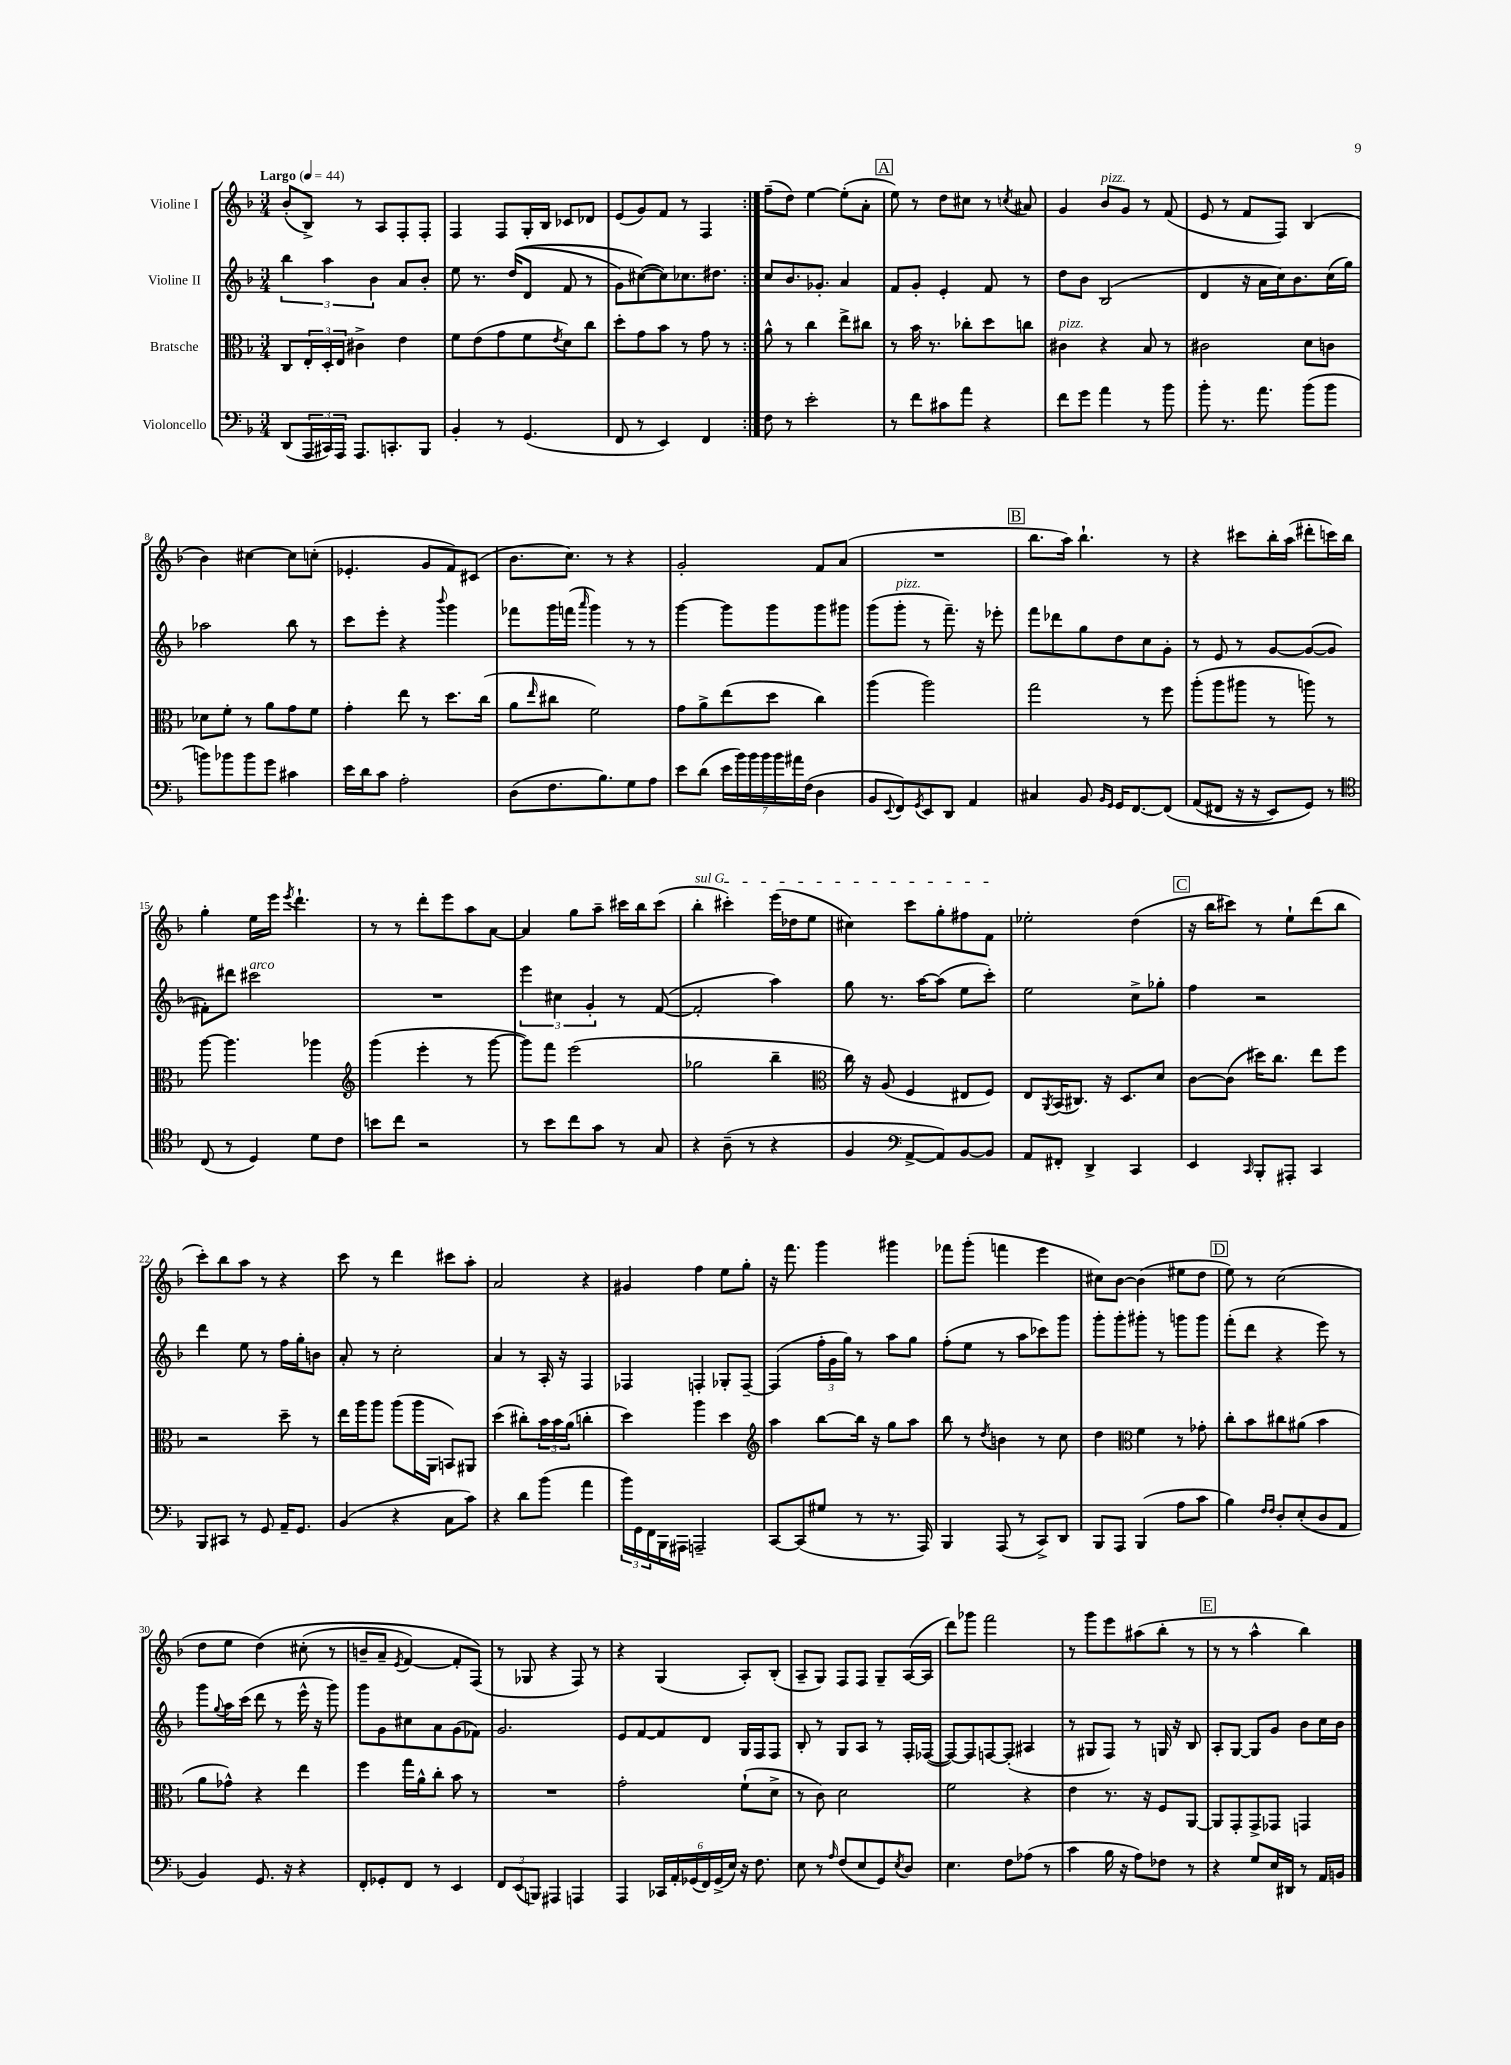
<<
\new StaffGroup <<
\new Staff = "s0" \with { instrumentName = "Violine I" } {
    \clef treble \key f \major \numericTimeSignature \time 3/4 \tempo "Largo" 4 = 44
    \repeat volta 2 { bes'8-.( bes8->) r8 a8 f8-. f8-. |
    f4 f8 g16-. bes16 ces'8 des'8 |
    e'8( g'8) f'8 r8 f4 | }
    f''8--( d''8) e''4~ e''8-.( a'8-. |
    \mark \markup { \box "A" } e''8) r8 d''8 cis''8 r8 \acciaccatura { c''8 } ais'8 |
    g'4 bes'8^\markup { \italic "pizz." } g'8 r8 f'8( |
    e'8 r8 f'8 f8) bes4( |
    bes'4) cis''4~ cis''8 c''8-.( |
    ees'4.-. g'8 f'8) cis'8( |
    bes'8. c''8.) r8 r4 |
    g'2-. f'8 a'8( |
    R2. |
    \mark \markup { \box "B" } bes''8. a''16) bes''4.-! r8 |
    r4 cis'''8 bes''16-. a''16( dis'''8-. c'''16) bes''16 |
    g''4-. e''16 e'''16 \acciaccatura { e'''8 } d'''4.-! |
    r8 r8 d'''8-. e'''8 a''8 a'8~ |
    a'4 g''8 a''8-- cis'''16 bes''16 cis'''8( |
    \once \override TextSpanner.bound-details.left.text = \markup { \italic "sul G" } bes''4-.\startTextSpan cis'''4-.) e'''16( des''16 e''8 |
    cis''4) c'''8 g''8-. fis''8 f'8\stopTextSpan |
    ees''2-. d''4( |
    \mark \markup { \box "C" } r16 bes''16 cis'''8) r8 e''8-! d'''8( bes''8 |
    c'''8-.) bes''8 a''8 r8 r4 |
    c'''8 r8 d'''4 cis'''8 a''8-. |
    a'2 r4 |
    gis'4 f''4 e''8 g''8-. |
    r16 f'''8. g'''4 gis'''4 |
    fes'''8 g'''8-.( f'''4 e'''4 |
    cis''8) bes'8~ bes'4( eis''8 d''8 |
    \mark \markup { \box "D" } e''8) r8 c''2( |
    d''8 e''8 d''4)\( cis''8-.( r8 |
    b'8-- a'8-- \acciaccatura { e'8 } f'4~) f'8-. f8(\) |
    r8 ges8 r4 f8) r8 |
    r4 g4( a8-.) bes8-.( |
    a8-- g8) f8 f8 g8-- a16~( a16 |
    d'''8) ges'''8 f'''2 |
    r8 g'''8 e'''8 ais''8( bes''8-. r8 |
    \mark \markup { \box "E" } r8 r8 a''4-^ bes''4) \bar "|." |
}
\new Staff = "s1" \with { instrumentName = "Violine II" } {
    \clef treble \key f \major \numericTimeSignature \time 3/4
    \repeat volta 2 { \tuplet 3/2 { bes''4 a''4 bes'4 } a'8 bes'8-. |
    e''8 r8. d''16(\( d'8 f'8 r8 |
    g'8) cis''8~(\) cis''8) ces''8. dis''8. | }
    c''8 bes'8. ges'8.-. a'4 |
    \mark \markup { \box "A" } f'8 g'8-. e'4-. f'8 r8 |
    d''8 bes'8 bes2( |
    d'4 r16 a'16 c''16) bes'8. c''16( g''16) |
    aes''2 bes''8 r8 |
    c'''8 e'''8-. r4 \appoggiatura { bes'''8 } g'''4 |
    fes'''8 g'''16 f'''16( \grace { a'''16 } g'''4) r8 r8 |
    g'''4~ g'''8 g'''8 g'''8 gis'''8 |
    g'''8( g'''8-.^\markup { \italic "pizz." } r8 f'''8.--) r16 ees'''8-. |
    \mark \markup { \box "B" } f'''8 des'''8 g''8 d''8 c''8 g'8-. |
    r8 e'8 r8 g'8~ g'8~( g'8 |
    fis'8-.) dis'''8 cis'''2^\markup { \italic "arco" } |
    R2. |
    \tuplet 3/2 { e'''4 cis''4 g'4-. } r8 f'8~( |
    f'2-. a''4) |
    g''8 r8. a''16~ a''8( e''8 c'''8-.) |
    e''2 c''8-> ges''8-. |
    \mark \markup { \box "C" } f''4 r2 |
    d'''4 e''8 r8 f''16 g''16-. b'8 |
    a'8-. r8 c''2-. |
    a'4 r8 a16-. r16 f4 |
    fes4 f4-. ges8-. f8~-- |
    f4( \tuplet 3/2 { f''16-. g'16 g''16) } r8 a''8 g''8 |
    f''8-.( e''8 r8 a''8 ces'''8) g'''8 |
    g'''8-. g'''8-. gis'''8-. r8 g'''8 g'''8 |
    \mark \markup { \box "D" } f'''8-.( d'''8 r4 e'''8) r8 |
    g'''8 \appoggiatura { g''8 } a''16 c'''16( d'''8 r8 e'''16-^ r16 g'''8) |
    g'''8 g'8 cis''8 a'8 g'8( fes'8) |
    g'2. |
    e'8 f'8~ f'8 d'8 g16 f16 f8 |
    bes8-. r8 g8 a8 r8 f16-. fes16~( |
    fes8~) fes8 f8~ f8-.( ais4 |
    r8 gis8 f8) r8 g16 r16 bes8 |
    \mark \markup { \box "E" } a8-. g8~ g8 g'8 bes'8 c''16 bes'16 \bar "|." |
}
\new Staff = "s2" \with { instrumentName = "Bratsche" } {
    \clef alto \key f \major \numericTimeSignature \time 3/4
    \repeat volta 2 { c8 \tuplet 3/2 { e16-. d16-. e16 } cis'4-> e'4 |
    f'8 e'8( g'8 f'8 \acciaccatura { e'8 } d'8) c''8 |
    d''8-. g'8 bes'8 r8 g'8 r8 | }
    a'8-^ r8 c''4 e''8-> cis''8 |
    \mark \markup { \box "A" } r8 bes'16 r8. ces''8-. d''8 c''8 |
    cis'4^\markup { \italic "pizz." } r4 bes8 r8 |
    cis'2 d'8 c'8 |
    des'8 f'8-. r8 a'8 g'8 f'8 |
    g'4-. e''8 r8 d''8. c''16( |
    a'8 \grace { e''16 } cis''8 f'2) |
    g'8 a'8-> e''8( d''8 c''4) |
    a''4( a''2) |
    \mark \markup { \box "B" } g''2 r8 f''8 |
    a''8-.( a''8 ais''8 r8 a''8) r8 |
    a''8~ a''4. aes''4 |
    \clef treble g'''4( e'''4-. r8 g'''8~ |
    g'''8) f'''8 e'''2( |
    ges''2 bes''4-- |
    \clef alto c''16) r16 a8( f4 eis8 f8) |
    e8 \acciaccatura { a,8 } bes,16( cis8.) r16 d8. d'8 |
    \mark \markup { \box "C" } c'8~ c'8( dis''16) c''8. e''8 f''8 |
    r2 d''8-- r8 |
    e''16 a''16 a''8 a''8( a''16 a,16 b,8) ais,8 |
    d''4( cis''8-.) \tuplet 3/2 { bes'16 bes'16 a'16( } c''4-. |
    d''4) a''4 d''4 |
    \clef treble a''4 bes''8~ bes''16 r16 g''8 a''8 |
    bes''8 r8 \acciaccatura { d''8 } b'4 r8 c''8 |
    d''4 \clef alto f'4 r8 ges'8-. |
    \mark \markup { \box "D" } c''8-. bes'8 cis''8 ais'8( bes'4 |
    a'8 ges'8-^) r4 e''4 |
    f''4 g''16 a'16-^ c''8-. bes'8 r8 |
    R2. |
    g'2-. f'8-!( d'8-> |
    r8 c'8) d'2 |
    f'2 r4 |
    e'4 r8. r16 f8 a,8~ |
    \mark \markup { \box "E" } a,8 g,8-. g,8-> ges,8 g,4 \bar "|." |
}
\new Staff = "s3" \with { instrumentName = "Violoncello" } {
    \clef bass \key f \major \numericTimeSignature \time 3/4
    \repeat volta 2 { d,8( \tuplet 3/2 { a,,16 cis,16) a,,16 } a,,8. c,8.-. bes,,8 |
    bes,4-. r8 g,4.( |
    f,8 r8 e,4) f,4 | }
    f8 r8 e'2-. |
    \mark \markup { \box "A" } r8 f'8 cis'8 a'8 r4 |
    f'8 g'8 a'4 r8 bes'8 |
    bes'8-. r8. a'8. bes'8( bes'8 |
    b'8) bes'8 bes'8 g'8 cis'4 |
    e'16 d'16 c'8 a2-. |
    d8( f8. bes8.) g8 a8 |
    e'8 d'8( \tuplet 7/4 { e'16 bes'16) bes'16 bes'16 bes'16 ais'16 f16( } d4 |
    bes,8 \appoggiatura { e,8 } f,8) \acciaccatura { g,8 } e,8 d,8 a,4 |
    \mark \markup { \box "B" } cis4 bes,8 \grace { bes,16 g,16 } g,16 f,8.~ f,8\( |
    a,8( fis,8 r16 r16 e,8) g,8\) r8 |
    \clef tenor c8( r8 d4) d'8 c'8 |
    b'8 c''8 r2 |
    r8 bes'8 c''8 g'8 r8 g8 |
    r4 a8--( r8 r4 |
    f4 \clef bass a,8~-> a,8) bes,8~ bes,8 |
    a,8 fis,8-. d,4-> c,4 |
    \mark \markup { \box "C" } e,4 \grace { c,16 } bes,,8-. ais,,8-. c,4 |
    bes,,8 cis,8 r8 g,8 a,16-- g,8. |
    bes,4( r4 c8 c'8) |
    r4 d'8 bes'8( a'4 |
    \tuplet 3/2 { bes'16) g,16 f,16 } bes,,16 ais,,16 a,,2-- |
    c,8~ c,8( gis8 r8 r8. a,,16) |
    bes,,4 a,,8( r8 c,8->) d,8 |
    bes,,8 a,,8 bes,,4( a8 c'8 |
    \mark \markup { \box "D" } bes4) \grace { f16 f16 } d8-. e8-.( d8 a,8 |
    bes,4) g,8. r16 r4 |
    f,8-. ges,8-. f,8 r8 e,4 |
    \tuplet 3/2 { f,8 e,8( b,,8) } ais,,4 a,,4 |
    a,,4 \tuplet 6/4 { ces,16 a,16-. ges,16( f,16) ges,16->( e16) } r16 f8. |
    e8 r8 \grace { a16 } f8( e8 g,8) \acciaccatura { e8 } d8 |
    e4. f8 aes8( r8 |
    c'4 bes16 r16 a8) fes8 r8 |
    \mark \markup { \box "E" } r4 g8 e16 dis,16 r8 a,16 b,16 \bar "|." |
}
>>
>>
